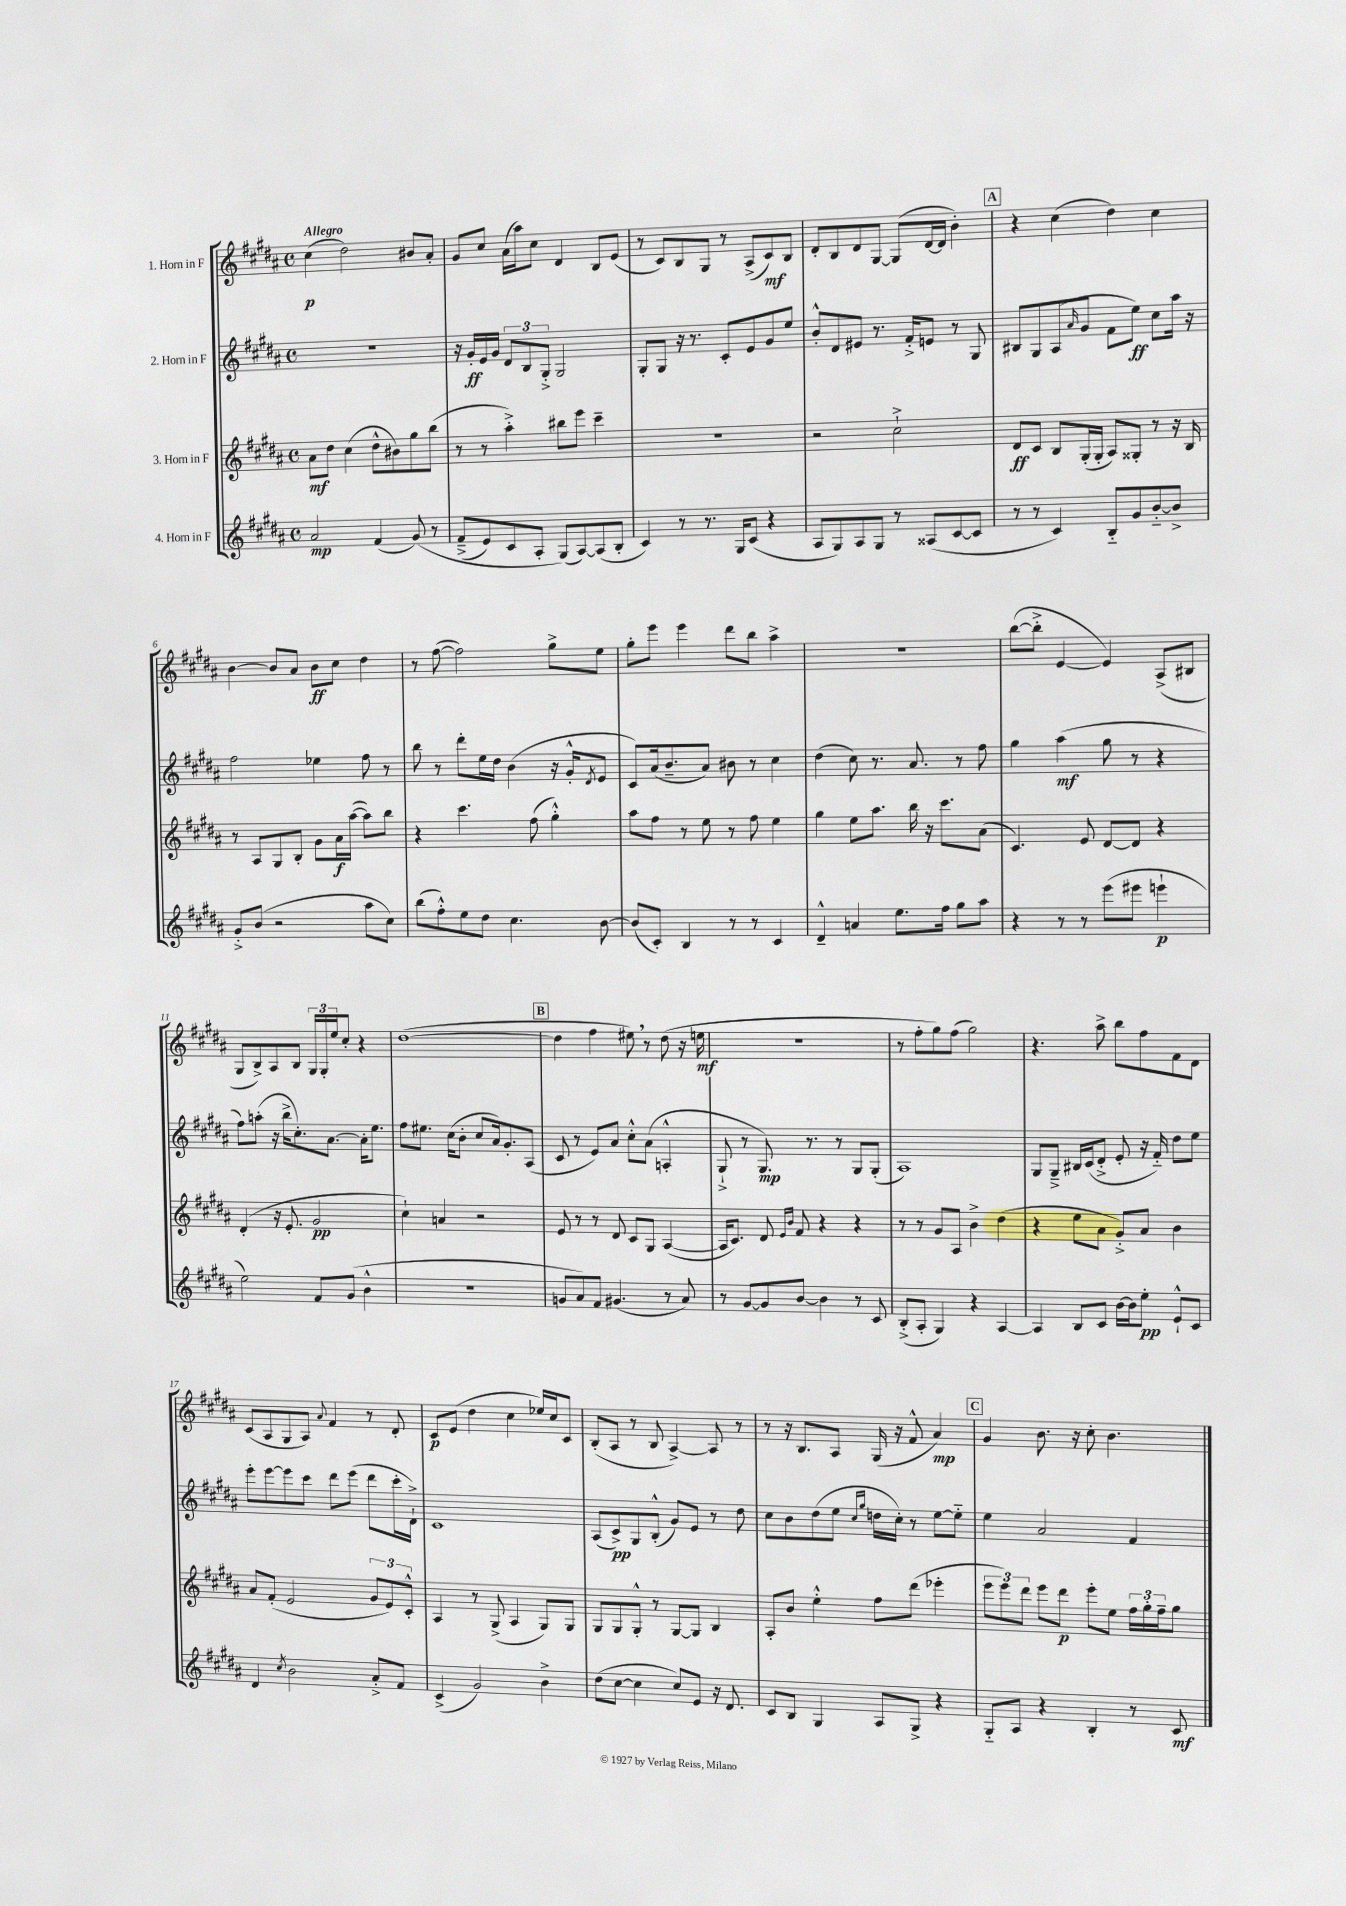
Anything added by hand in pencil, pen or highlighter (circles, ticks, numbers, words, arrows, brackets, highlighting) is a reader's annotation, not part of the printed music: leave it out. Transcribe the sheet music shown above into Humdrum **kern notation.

**kern	**dynam	**kern	**dynam	**kern	**dynam	**kern	**dynam
*part4	*part4	*part3	*part3	*part2	*part2	*part1	*part1
*staff4	*staff4	*staff3	*staff3	*staff2	*staff2	*staff1	*staff1
*I"4. Horn in F	*	*I"3. Horn in F	*	*I"2. Horn in F	*	*I"1. Horn in F	*
*clefG2	*	*clefG2	*	*clefG2	*	*clefG2	*
*k[f#c#g#d#a#]	*	*k[f#c#g#d#a#]	*	*k[f#c#g#d#a#]	*	*k[f#c#g#d#a#]	*
*M4/4	*	*M4/4	*	*M4/4	*	*M4/4	*
*met(c)	*	*met(c)	*	*met(c)	*	*met(c)	*
=1	=1	=1	=1	=1	=1	=1	=1
!	!	!	!	!	!	!LO:TX:a:B:t=Allegro	!
2a#/	mp	8a#\L	mf	1r	.	(4cc#\	p
.	.	8dd#\J	.	.	.	.	.
.	.	(4cc#\	.	.	.	2dd#\)	.
(4f#/	.	8dd#^^\L	.	.	.	.	.
.	.	8b#X\)	.	.	.	.	.
(8g#/)	.	8gg#\	.	.	.	8b#X/L	.
8r	.	(8bb\J	.	.	.	8a#'/J	.
=2	=2	=2	=2	=2	=2	=2	=2
(8f#~^/L	.	8r	.	16r	.	8g#/L	.
.	.	.	.	16g#'/LL	ff	.	.
8e/)	.	8r	.	16e/	.	8cc#/J	.
.	.	.	.	16g#/JJ	.	.	.
8c#/	.	4aa#'^\)	.	12d#/L	.	(16a#\LL	.
.	.	.	.	.	.	16aa#\J)	.
.	.	.	.	12B/	.	.	.
8A#'/J	.	.	.	.	.	8cc#\J	.
.	.	.	.	12G#'^/J	.	.	.
(8G#/L)	.	8bb#X\L	.	2G#/	.	4d#/	.
[8A#/)	.	8eee\J	.	.	.	.	.
(8A#/]	.	4ccc#~\	.	.	.	8B/L	.
8B'/J	.	.	.	.	.	(8e/J	.
=3	=3	=3	=3	=3	=3	=3	=3
4c#/)	.	1r	.	8G#'/L	.	8r	.
.	.	.	.	8G#/J	.	8c#/L)	.
8r	.	.	.	16r	.	8B/	.
.	.	.	.	8.r	.	.	.
8.r	.	.	.	.	.	8G#/J	.
.	.	.	.	8c#'/L	.	8r	.
16G#/KL	.	.	.	.	.	.	.
(8c#/J	.	.	.	8e/	.	(8A#^/L	.
4r	.	.	.	8g#/	.	8c#/)	mf
.	.	.	.	8ee/J	.	8B/J	.
=4	=4	=4	=4	=4	=4	=4	=4
8A#/L	.	2r	.	8b'^^/L	.	8d#'/L	.
8G#/)	.	.	.	8d#/	.	8B/	.
8A#/	.	.	.	8e#X/J	.	8d#/	.
8G#/J	.	.	.	8.r	.	[8G#/J	.
8r	.	2cc#`^\	.	.	.	(8G#/L]	.
.	.	.	.	16f#'^/KL	.	.	.
(8A##X/L	.	.	.	8en/J	.	[16d#/L	.
.	.	.	.	.	.	16d#/JJ]	.
[8c#/	.	.	.	8r	.	4b'\)	.
8c#/J]	.	.	.	8G#/	.	.	.
!!LO:REH:place=s1:t=A
=5	=5	=5	=5	=5	=5	=5	=5
8r	.	8d#/L	ff	8B#X/L	.	4r	.
8r	.	8c#/J	.	8G#/	.	.	.
4c#/)	.	8B/L	.	(8A#/	.	(4cc#\	.
.	.	.	.	16qqa#/	.	.	.
.	.	(16G#'/L	.	8g#/J	.	.	.
.	.	16G#'/JJ	.	.	.	.	.
8B/L	.	8A#/L)	.	8f#\L	.	4dd#\)	.
8g#/	.	8G##X'/J	.	8ee\J)	ff	.	.
[8b/	.	8r	.	8cc#\L	.	4cc#\	.
8b^/J]	.	16r	.	16aa#\Jk	.	.	.
.	.	16B/	.	16r	.	.	.
!!LO:LB:g=z
=6	=6	=6	=6	=6	=6	=6	=6
8g#'^/L	.	8r	.	2ff#\	.	[4b\	.
(8b/J	.	8A#/L	.	.	.	.	.
2r	.	8G#/	.	.	.	8b/L]	.
.	.	8B'/J	.	.	.	8a#/J	.
.	.	8g#\L	.	4ee-X\	.	8b\L	ff
.	.	16a#\L	f	.	.	8cc#\J	.
.	.	([16aa#\JJ	.	.	.	.	.
8aa#\L	.	8aa#\L])	.	8ff#\	.	4dd#\	.
8cc#\J)	.	8bb\J	.	8r	.	.	.
=7	=7	=7	=7	=7	=7	=7	=7
(8bb\L	.	4r	.	8bb\	.	8r	.
8ff#'^^\)	.	.	.	8r	.	([8ff#\	.
8ee\	.	4.ccc#\	.	8ddd#'\L	.	2ff#\])	.
8dd#\J	.	.	.	16ee\L	.	.	.
.	.	.	.	16dd#\JJ	.	.	.
4.cc#\	.	.	.	(4b\	.	.	.
.	.	(8ff#\	.	.	.	.	.
.	.	4gg#'^^\)	.	16r	.	8gg#^\L	.
.	.	.	.	16g#'^^/KL	.	.	.
.	.	.	.	8qd#/	.	.	.
[8b\	.	.	.	8e/J	.	8ee\J	.
=8	=8	=8	=8	=8	=8	=8	=8
(8b/L]	.	8aa#\L	.	8c#/L)	.	8gg#'\L	.
8c#'/J)	.	8ff#\J	.	(16a#/k	.	8eee\J	.
.	.	.	.	8.b~/	.	.	.
4B/	.	8r	.	.	.	4eee\	.
.	.	8ee\	.	8a#/J)	.	.	.
8r	.	8r	.	8b#X\	.	8ddd#\L	.
8r	.	8ff#\	.	8r	.	8bb\J	.
4c#/	.	4ee\	.	4cc#\	.	4aa#^\	.
=9	=9	=9	=9	=9	=9	=9	=9
4d#~^^/	.	4gg#\	.	(4dd#\	.	1r	.
4an/	.	8ee\L	.	8cc#\)	.	.	.
.	.	8.aa#\J	.	8.r	.	.	.
8.ee\L	.	.	.	.	.	.	.
.	.	16bb\	.	8.a#/	.	.	.
.	.	16r	.	.	.	.	.
16ff#\Jk	.	8.ccc#\L	.	.	.	.	.
8gg#\L	.	.	.	8r	.	.	.
8aa#\J	.	(8a#\J	.	8ff#\	.	.	.
=10	=10	=10	=10	=10	=10	=10	=10
4r	.	4.c#/)	.	4gg#\	.	([8bb\L	.
.	.	.	.	.	.	8bb'^\J]	.
8r	.	.	.	(4aa#\	mf	[4e/	.
8r	.	8e/	.	.	.	.	.
(8eee\L	.	[8d#/L	.	8gg#\	.	4e/])	.
8eee#X\J	.	8d#/J]	.	8r	.	.	.
4eeen`\	p	4r	.	4r	.	(8A#^/L	.
.	.	.	.	.	.	8B#X/J	.
!!LO:LB:g=z
=11	=11	=11	=11	=11	=11	=11	=11
2ee\)	.	(4d#'/	.	8ff#\L)	.	8G#/L	.
.	.	.	.	(8aan'\J	.	8B^/)	.
.	.	16r	.	16r	.	8A#/	.
.	.	8.e'/	.	16bb^\KL	.	.	.
.	.	.	.	8.cc#'\)	.	8B/J	.
8f#/L	.	2g#/	pp	.	.	24G#/LL	.
.	.	.	.	.	.	24G#'/	.
.	.	.	.	[8.a#\J	.	.	.
.	.	.	.	.	.	24ee/J	.
(8g#/J	.	.	.	.	.	8cc#'/J	.
4b^^\	.	.	.	16a#'\KL]	.	4r	.
.	.	.	.	8.ee\J	.	.	.
=12	=12	=12	=12	=12	=12	=12	=12
1r	.	4cc#`\)	.	8ff#\L	.	([1dd#	.
.	.	.	.	8.ee#X\J	.	.	.
.	.	4an/	.	.	.	.	.
.	.	.	.	(16cc#\KL	.	.	.
.	.	.	.	8b'\J	.	.	.
.	.	2r	.	8cc#/L	.	.	.
.	.	.	.	16a#/k)	.	.	.
.	.	.	.	8.g#'/	.	.	.
.	.	.	.	(8A#/J	.	.	.
!!LO:REH:place=s1:t=B
=13	=13	=13	=13	=13	=13	=13	=13
8gn/L	.	8e/	.	8c#/	.	4dd#\]	.
8a#/)	.	8r	.	8r	.	.	.
8f#/J	.	8r	.	8e/L)	.	4ff#\	.
(4.g#X/	.	8d#/	.	8a#/J	.	.	.
.	.	8c#/L	.	8cc#'^^\L	.	8ee#X,\)	.
.	.	8G#/J	.	(8a#\J	.	8r	.
8r	.	([4A#/	.	4An'^^/	.	(8dd#\	.
8a#/)	.	.	.	.	.	16r	.
.	.	.	.	.	.	16een\	mf
=14	=14	=14	=14	=14	=14	=14	=14
8r	.	16A#/KL]	.	8G#`^/	.	1r	.
.	.	8.c#/J)	.	.	.	.	.
[8g#/L	.	.	.	8r	.	.	.
8g#/]	.	8d#/	.	8.G#/)	mp	.	.
.	.	16qqe/LL	.	.	.	.	.
.	.	16qqb/JJ	.	.	.	.	.
[8b/J	.	8f#/	.	.	.	.	.
.	.	.	.	8.r	.	.	.
4b\]	.	4r	.	.	.	.	.
.	.	.	.	8r	.	.	.
8r	.	4r	.	8G#/L	.	.	.
8c#/	.	.	.	(8G#'/J	.	.	.
=15	=15	=15	=15	=15	=15	=15	=15
(8B'^/L	.	8r	.	1A#)	.	8r	.
8A#'/J	.	8r	.	.	.	8ff#'\L	.
4G#/)	.	8g#/L	.	.	.	8gg#\)	.
.	.	8A#/J	.	.	.	(8ff#\J	.
4r	.	4b^\	.	.	.	2gg#\)	.
[4A#/	.	(4dd#\	.	.	.	.	.
=16	=16	=16	=16	=16	=16	=16	=16
4A#/]	.	4r	.	8G#/L	.	4.r	.
.	.	.	.	8G#~^/J	.	.	.
8B/L	.	8ee\L	.	16B#X/LL	.	.	.
.	.	.	.	(16c#/J	.	.	.
8c#/J	.	8a#\J	.	8d#'^/J	.	8aa#^\	.
[16b\LL	.	8g#'^/L)	.	8e'/	.	8bb\L	.
16b\J]	.	.	.	.	.	.	.
8ee'\J	pp	8a#/J	.	16r	.	8ff#\	.
.	.	.	.	16f#/)	.	.	.
8e`^^/L	.	4b\	.	8dd#\L	.	8f#\	.
8c#/J	.	.	.	8ee\J	.	8d#\J	.
!!LO:LB:g=z
=17	=17	=17	=17	=17	=17	=17	=17
4d#/	.	8a#/L	.	8eee'\L	.	(8c#/L	.
.	.	(8f#'/J	.	[8eee\	.	8A#/	.
8qcc#/	.	.	.	.	.	.	.
2b\	.	2e/	.	8eee\]	.	8G#/	.
.	.	.	.	8ccc#\J	.	8A#/J)	.
.	.	.	.	.	.	8qqa#/	.
.	.	.	.	8ddd#\L	.	4f#/	.
.	.	.	.	(8eee\J	.	.	.
8a#'^/L	.	12g#/L	.	8ddd#\L	.	8r	.
.	.	12e/)	.	.	.	.	.
8f#/J	.	.	.	16ccc#'\L	.	8d#'/	.
.	.	12c#'^^/J	.	.	.	.	.
.	.	.	.	16d#`^\JJ)	.	.	.
=18	=18	=18	=18	=18	=18	=18	=18
(4c#^/	.	4A#/	.	1c#	.	8c#/L	p
.	.	.	.	.	.	(8e/J	.
2g#/)	.	8r	.	.	.	4dd#\	.
.	.	(8G#^/	.	.	.	.	.
.	.	4A#/	.	.	.	4cc#\	.
4b^\	.	8G#/L)	.	.	.	16ee-X/LL)	.
.	.	.	.	.	.	16cc#/J	.
.	.	8G#/J	.	.	.	8c#/J	.
=19	=19	=19	=19	=19	=19	=19	=19
(8dd#\L	.	8G#/L	.	(8A#/L	.	(8B'/L	.
[8cc#\J	.	8G#/	.	8c#^/)	pp	8A#/J	.
4cc#\]	.	8G#'^^/J	.	8G#/	.	8r	.
.	.	8r	.	(8B'^^/J	.	8B/	.
8cc#/L)	.	[8G#/L	.	8g#/L)	.	[4A#^/)	.
8e/J	.	8G#/J]	.	8e/J	.	.	.
16r	.	4B/	.	8r	.	8A#/]	.
8.d#/	.	.	.	.	.	.	.
.	.	.	.	8dd#\	.	8r	.
=20	=20	=20	=20	=20	=20	=20	=20
8c#/L	.	8A#'/L	.	8cc#\L	.	8r	.
8B/J	.	8b/J	.	8b\	.	16r	.
.	.	.	.	.	.	8.B/L	.
4G#/	.	4ee'^^\	.	(8dd#\	.	.	.
.	.	.	.	8ee\J	.	8A#/J	.
.	.	.	.	16qqcc#/LL	.	.	.
.	.	.	.	16qqgg#/JJ	.	.	.
8A#/L	.	8ff#\L	.	16ddn\LL	.	(16G#/	.
.	.	.	.	16cc#'\JJ)	.	16r	.
8G#^/J	.	(8ddd#\J	.	8r	.	8f#^^/	.
4r	.	4eee-X'\	.	[8ee\L	.	4a#/)	mp
.	.	.	.	8ee\J]	.	.	.
!!LO:REH:place=s1:t=C
=21	=21	=21	=21	=21	=21	=21	=21
8G#/L	.	12eee\L	.	4ee\	.	4g#/	.
.	.	12eee\)	.	.	.	.	.
8A#/J	.	.	.	.	.	.	.
.	.	12ddd#\J	.	.	.	.	.
4r	.	8eee\L	.	2a#/	.	8.b\	.
.	.	8ddd#\J	p	.	.	.	.
.	.	.	.	.	.	16r	.
4B'/	.	8eee'\L	.	.	.	8cc#'\	.
.	.	8ee\J	.	.	.	4.b\	.
8r	.	24ff#\LL	.	4f#/	.	.	.
.	.	24gg#'\	.	.	.	.	.
.	.	24ff#~\J	.	.	.	.	.
8c#/	mf	8gg#\J	.	.	.	.	.
==	==	==	==	==	==	==	==
*-	*-	*-	*-	*-	*-	*-	*-
